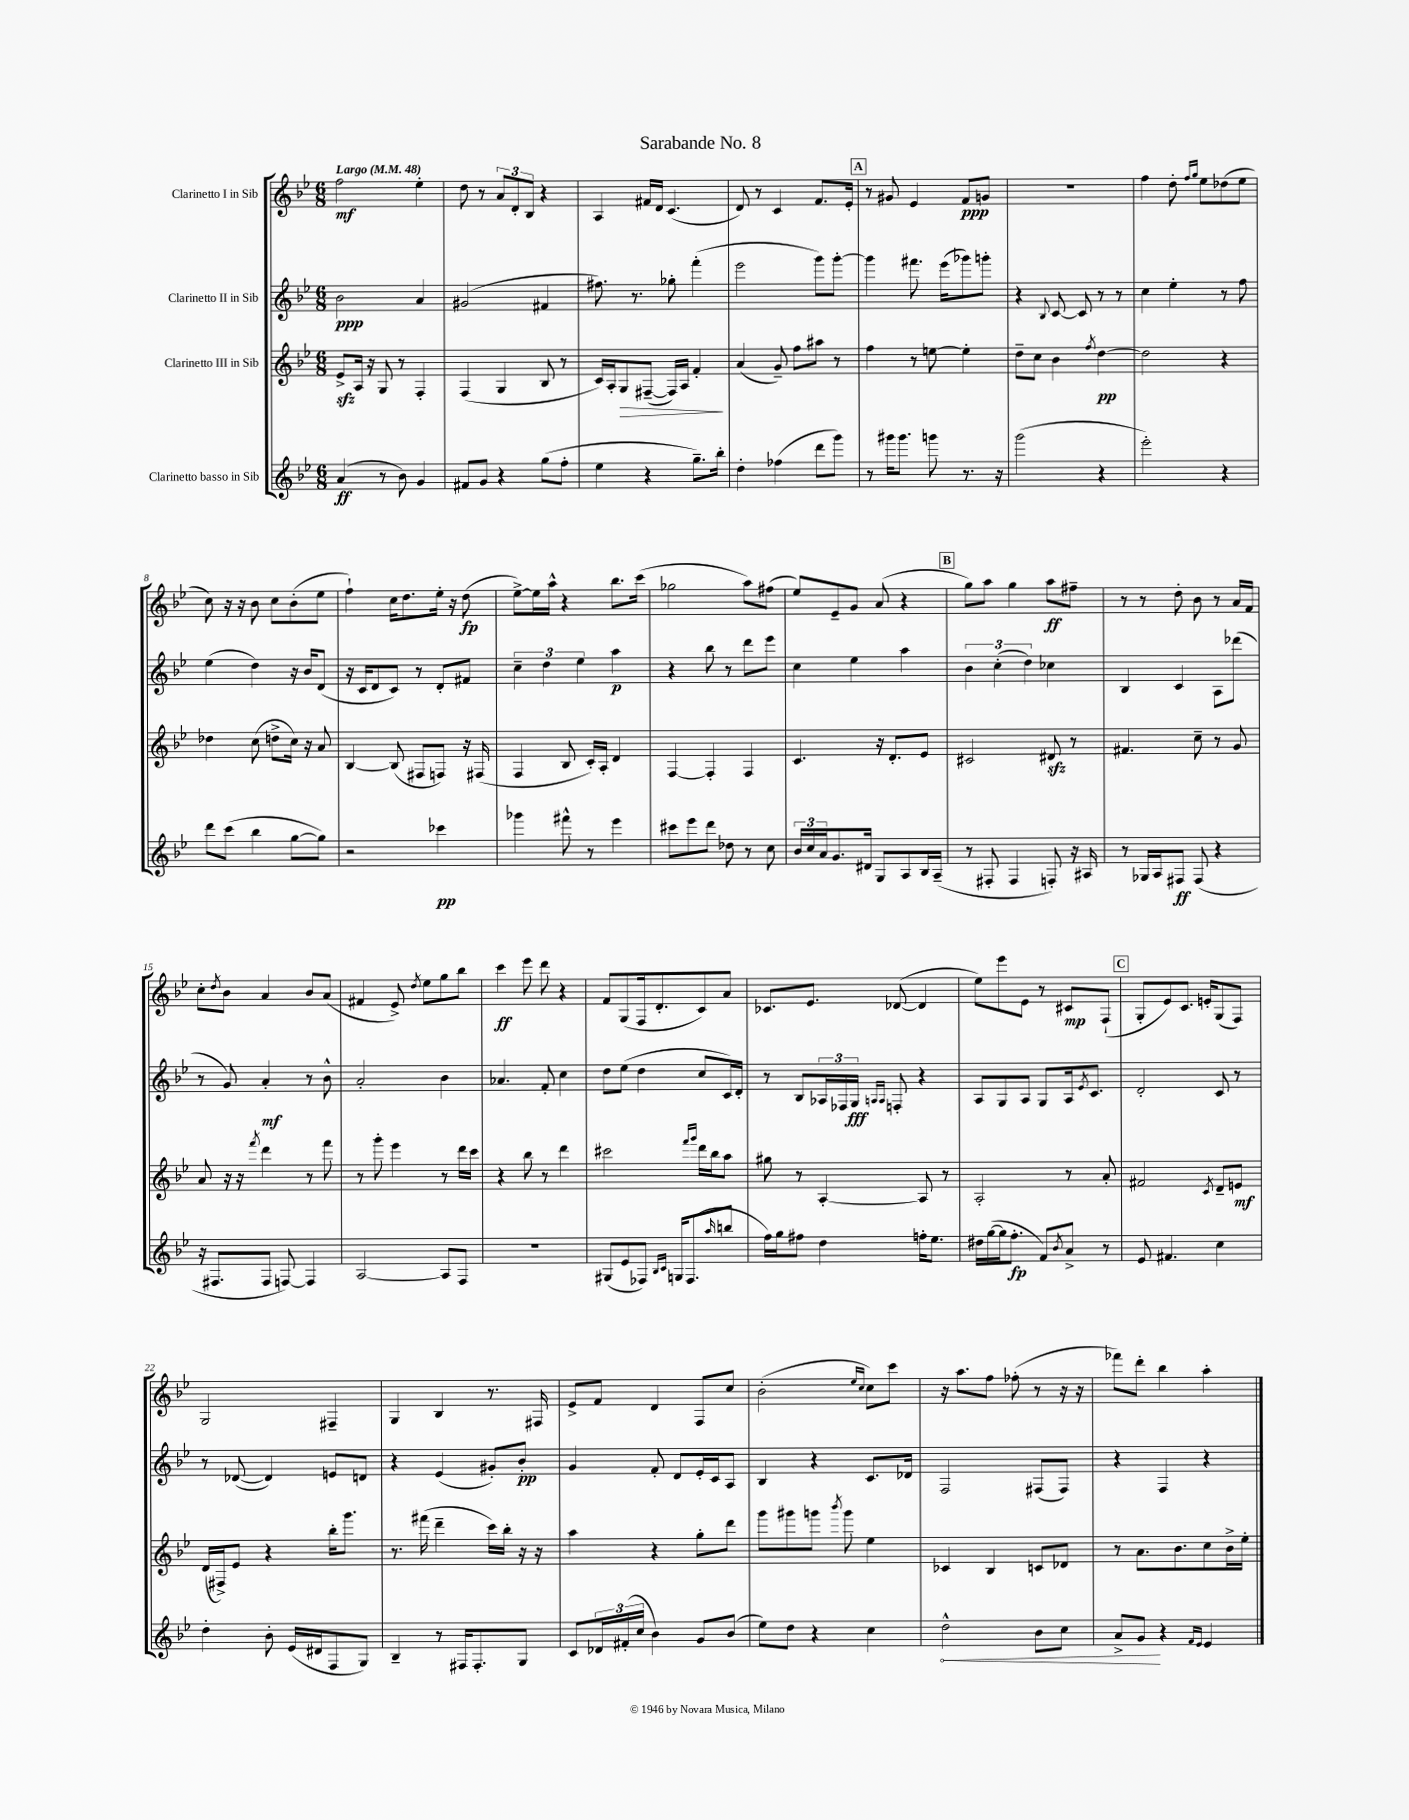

**kern	**kern	**kern	**kern
*staff4	*staff3	*staff2	*staff1
*clefG2	*clefG2	*clefG2	*clefG2
*k[b-e-]	*k[b-e-]	*k[b-e-]	*k[b-e-]
*M6/8	*M6/8	*M6/8	*M6/8
*MM48	*MM48	*MM48	*MM48
(4a	8e-^	2b-	2ff
.	16A	.	.
.	16r	.	.
8r	8G	.	.
8b-)	8r	.	.
4g	4F'	4a	4ee-'
=	=	=	=
8f#	(4F	(2g#	8dd
8g	.	.	8r
4r	4G	.	12a
.	.	.	12d'
.	.	.	12B-
(8gg	8B-	4f#	4r
8ff'	8r	.	.
=	=	=	=
4ee-	16c)	8.ff#)	4A
.	16A'	.	.
.	8G	.	.
.	.	8.r	.
4r	([8F#~	.	16f#
.	.	.	16d
.	16F#])	8gg-'	(4.c
.	16A	.	.
8.gg~)	4f'	(4fff'	.
16bb-'	.	.	.
=	=	=	=
4dd'	(4a	2eee-	8d)
.	.	.	8r
(4ff-	8g~)	.	4c
.	8ff	.	.
8ddd	8aa#	8ggg)	8.f
8ggg)	8r	[8ggg'	.
.	.	.	16e-'
=	=	=	=
8r	4ff	4ggg]	8r
16ggg#	.	.	8g#
8.ggg#	.	.	.
.	8r	8.fff#	4e-
8ggg	[8ee	.	.
.	.	(16eee-	.
8.r	4ee']	8ggg-)	8f
.	.	8ggg'	8g
16r	.	.	.
=	=	=	=
(2ggg	8dd~	4r	2.r
.	8cc	.	.
.	.	8qqB-	.
.	4b-	[8c	.
.	.	8c]	.
.	8qff	.	.
4r	[4dd	8r	.
.	.	8r	.
=	=	=	=
2eee-')	2dd]	4cc	4ff
.	.	4ee-'	8dd'
.	.	.	16qqff
.	.	.	16qqgg
.	.	.	8ee-
4r	4r	8r	(8dd-
.	.	8ff	8ee-
=	=	=	=
8ddd	4dd-	(4ee-	8cc)
(8ccc	.	.	16r
.	.	.	16r
4bb-	(8cc	4dd)	8b-
.	8dd^	.	8cc
[8gg	16cc)	16r	(8b-'
.	16r	16b-	.
8gg])	8a	(8d	8ee-
=	=	=	=
2r	[4B-	16r	4ff`)
.	.	16c	.
.	.	8d	.
.	(8B-]	8c)	16cc
.	.	.	8.dd
.	8F#	8r	.
4ccc-	8F)	8d'	16ee-'
.	.	.	16r
.	16r	8f#	(8dd
.	(16F#	.	.
=	=	=	=
4ggg-	4F	6cc~	[8ee-^)
.	.	.	16ee-]
.	.	6dd	.
.	.	.	16aa^^
8fff#^^	8B-	.	4r
.	.	6ee-	.
8r	16c')	.	.
.	16A'	.	.
4eee-	4d	4aa	8.bb-
.	.	.	(16ccc
=	=	=	=
8ccc#	[4F	4r	2gg-
8eee-	.	.	.
8ddd	4F']	8bb-	.
8dd-	.	8r	.
8r	4F	8ddd	8aa)
8cc	.	8eee-	(8ff#
=	=	=	=
24b-	4.c	4cc	8ee-)
24cc	.	.	.
24a	.	.	.
8.g	.	.	8e-~
.	.	4ee-	8g
16d#	.	.	.
8G	16r	.	(8a
.	8.d'	.	.
8A	.	4aa	4r
16B-	8e-	.	.
(16A~	.	.	.
=	=	=	=
8r	2c#	6b-	8gg)
8F#'	.	.	8aa
.	.	(6cc'	.
4F#	.	.	4gg
.	.	6dd)	.
8F')	8d#	4cc-	8aa
16r	8r	.	8ff#~
16A#	.	.	.
=	=	=	=
8r	4.f#	4B-	8r
16G-	.	.	8r
16A	.	.	.
8F#	.	4c	8dd'
(8F#	8cc~	.	8b-
4r	8r	8A	8r
.	8g	(8ddd-	16a
.	.	.	16f
=	=	=	=
16r	8a	8r	8cc'
8.F#	.	.	.
.	.	.	8qdd
.	16r	8g)	8b-
.	16r	.	.
.	8qfff	.	.
8F#	4ddd	4a'	4a
[8F)	.	.	.
4F]	8r	8r	8b-
.	8fff	8b-^^	(8a
=	=	=	=
[2A	8r	2a'	4f#
.	8ggg'	.	.
.	4eee-	.	8e-^)
.	.	.	8qdd
.	.	.	8ee-
8A]	8r	4b-	8gg
8F	16ddd	.	8bb-
.	16ccc	.	.
=	=	=	=
2.r	4r	4.a-	4ccc
.	8bb-	.	8eee-
.	8r	8f'	8ddd
.	4ddd	4cc	4r
=	=	=	=
(8G#	2ccc#	8dd	8f
8e-	.	(8ee-	(8G
8F-)	.	4dd	16F
.	.	.	8.d'
16qqB-	.	.	.
16qqc	.	.	.
16G	.	.	.
(8.F-	.	.	.
.	16qqfff	.	.
.	16qqggg	.	.
.	16ddd	8cc	8c)
.	16bb-	.	.
16qqaa	.	.	.
8bb	8aa	16c)	8a
.	.	16d'	.
=	=	=	=
16ff)	8gg#	8r	8.c-
16gg	.	.	.
8ff#	8r	8B-	.
.	.	.	8.e-
4dd	[4A'	24A-	.
.	.	24F-	.
.	.	24G	.
.	.	16qqA	.
.	.	16qqA	.
.	.	8F'	([8d-
16ff'	8A]	4r	4d-]
8.ee-	.	.	.
.	8r	.	.
=	=	=	=
16dd#	2A'	8A	8ee-)
([16gg	.	.	.
16gg]	.	8G	8eee-
8.ff'	.	.	.
.	.	8A	8e-
8f)	.	8G	8r
8qb-	.	.	.
8a^	8r	16A	8c#
.	.	8qe-	.
.	.	8.c	.
8r	8a'	.	(8F`
=	=	=	=
8e-	2f#	2d'	8G'
4.f#	.	.	8e-)
.	.	.	8.c
.	.	.	16e'
.	8qc	.	.
4cc	8d~	8c	(8G
.	8e	8r	8F)
=	=	=	=
4dd'	(16d	8r	2G
.	16F#^)	.	.
.	8e-	([8d-	.
8b-'	4r	4d-])	.
(16e-	.	.	.
16d#	.	.	.
8F	16bb-'	8e	4F#~
.	8.ggg	.	.
8G)	.	8d	.
=	=	=	=
4B-~	8.r	4r	4G
.	(16fff#	.	.
8r	4ddd~	(4e-	4B-
16F#	.	.	.
8.F#'	.	.	.
.	16ccc)	8g#')	8.r
.	16bb-'	.	.
8G	16r	8b-'	.
.	16r	.	16F#
=	=	=	=
8c	4aa	4g	8e-^
24d-	.	.	8f
(24f#'	.	.	.
24cc	.	.	.
4b-)	4r	8f'	4d
.	.	8d	.
8g	8gg'	16e-'	8F
.	.	16c	.
(8b-	8ddd	8A	8cc
=	=	=	=
8ee-)	8ggg	4B-	(2b-'
8dd	8ggg#	.	.
4r	8ggg	4r	.
.	8qbbb-	.	.
.	8ggg	.	.
.	.	.	16qqee-
.	.	.	16qqcc
4cc	4ee-	8.c	8cc)
.	.	.	8ccc
.	.	16d-	.
=	=	=	=
2dd^^	4c-	2F	16r
.	.	.	8.aa
.	4B-	.	8ff
.	.	.	(8ff-'
8b-	8c	(8F#	8r
8cc	8d-	8F#)	16r
.	.	.	16r
=	=	=	=
8a^	8r	4r	8fff-)
8g	8.a	.	8ddd'
4r	.	4F	4bb-
.	8.b-	.	.
16qqf	.	.	.
16qqe-	.	.	.
4e-	8cc	4r	4aa'
.	16b-^	.	.
.	16ee-'	.	.
==	==	==	==
*-	*-	*-	*-
